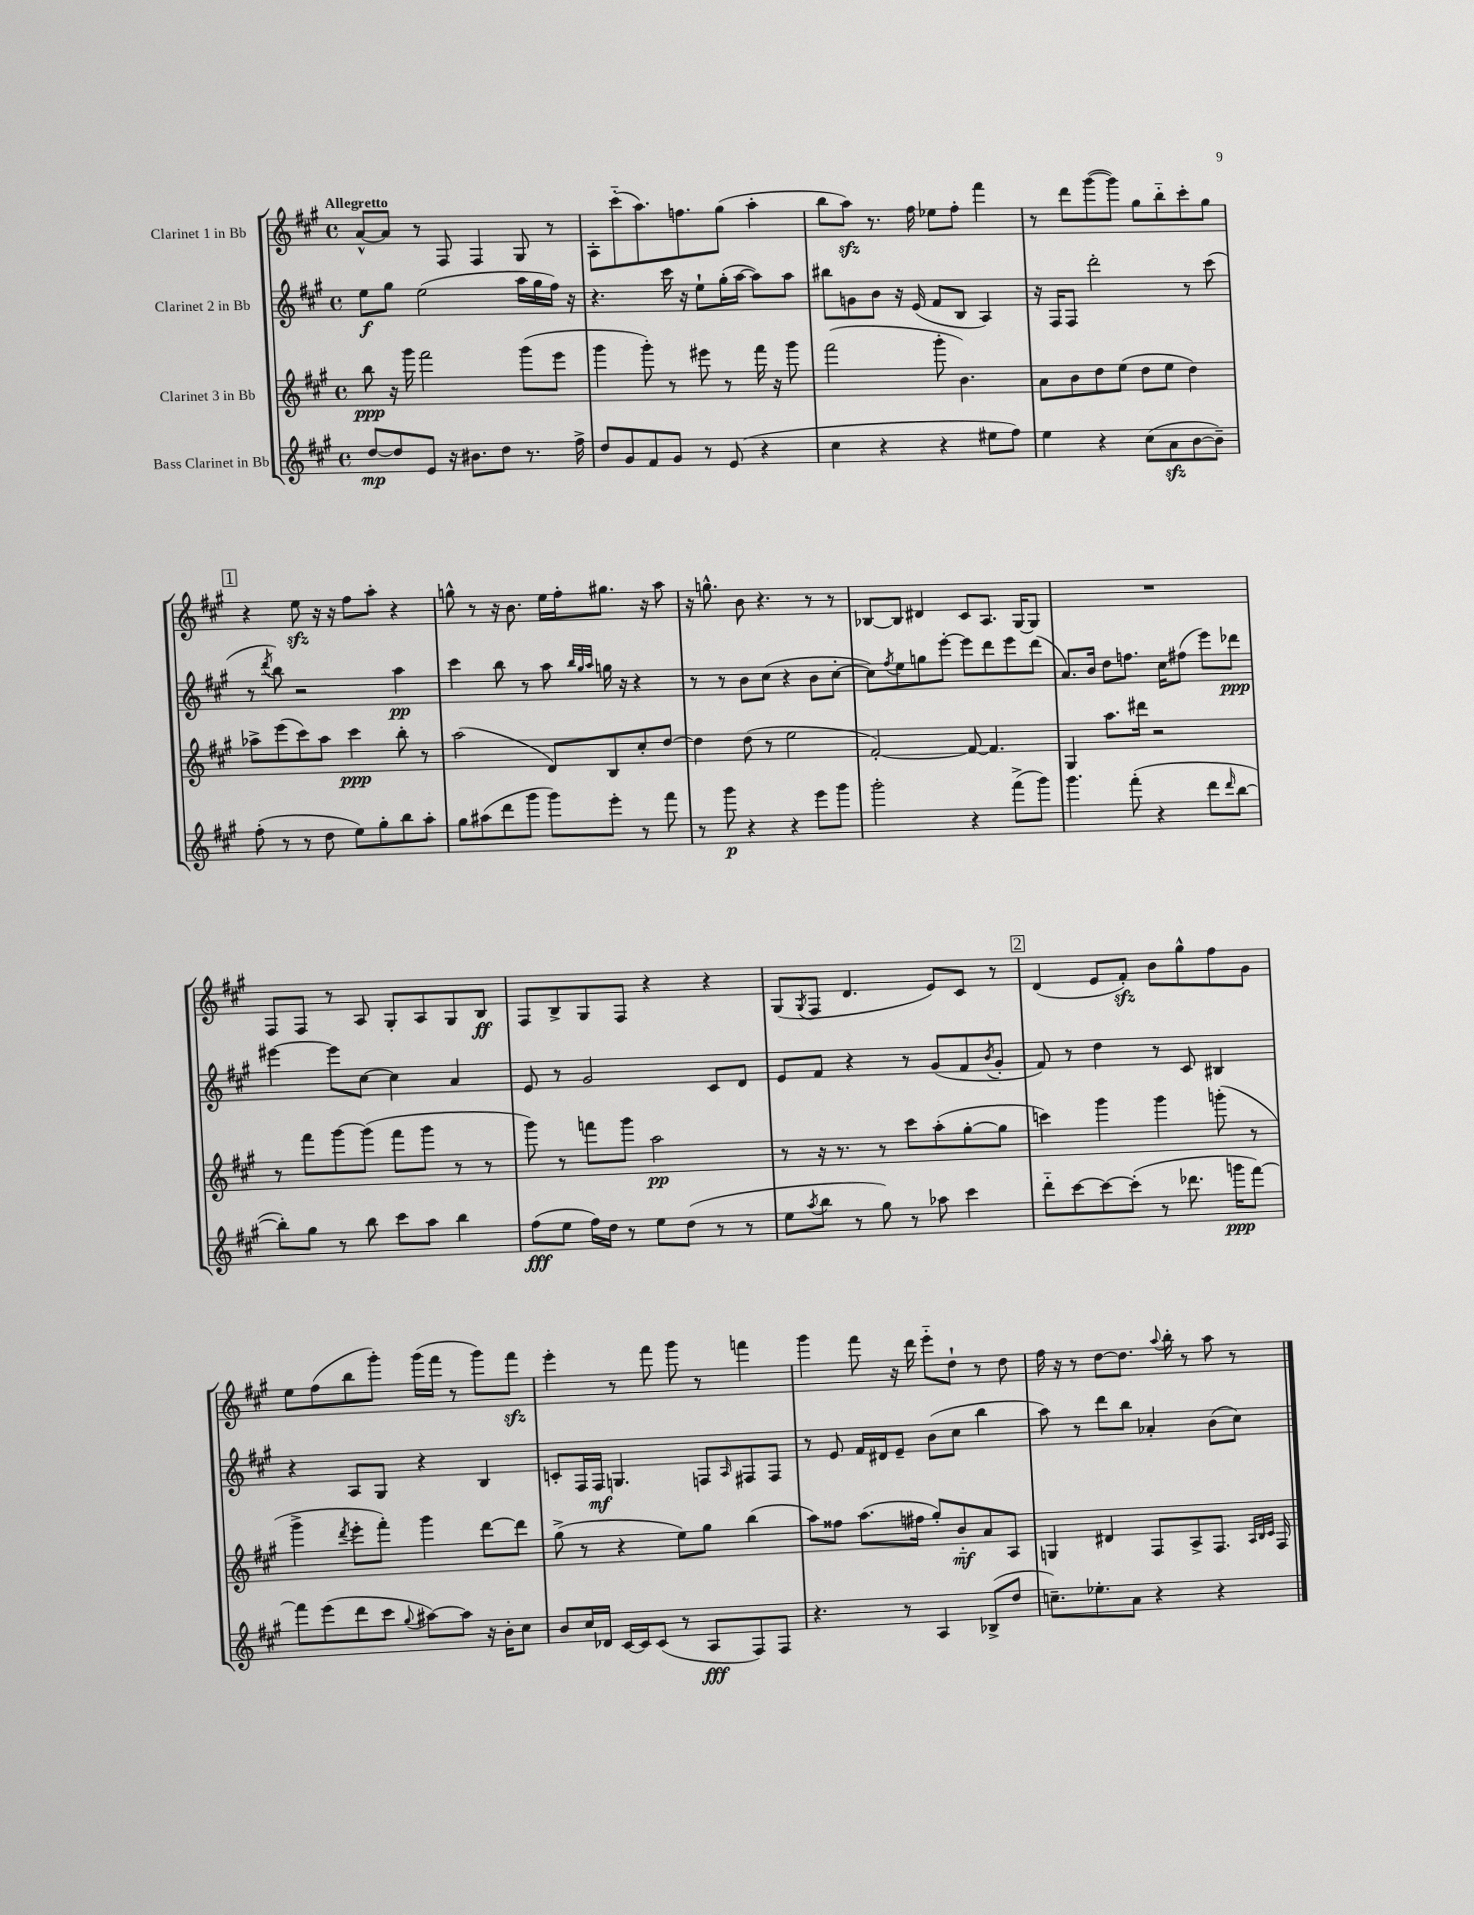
<<
\new StaffGroup <<
\new Staff = "s0" \with { instrumentName = "Clarinet 1 in Bb" } {
    \clef treble \key a \major \defaultTimeSignature \time 4/4 \tempo "Allegretto"
    a'8~-^ a'8 r8 fis8 fis4 gis8 r8 |
    a8-. cis'''8-_( a''8.) f''8. gis''8( a''4-. |
    b''8 a''8\sfz) r8. fis''16 ees''8 fis''8-. fis'''4 |
    r8 d'''8 gis'''8~( gis'''8) gis''8 b''8-_ cis'''8-. gis''8 |
    \mark \markup { \box "1" } r4 e''8\sfz r16 r16 fis''8 a''8-. r4 |
    g''8-^ r8 r16 b'8. e''16 fis''16-. gis''8. r16 a''8 |
    r16 g''8.-^ b'8 r4. r8 r8 |
    bes8~ bes8 dis'4 cis'8 a8. gis16~ gis8 |
    R1 |
    fis8 fis8 r8 a8 gis8-. a8 gis8 b8\ff |
    fis8 b8-> gis8 fis8 r4 r4 |
    gis8( \acciaccatura { gis8 } fis8 d'4. e'8) cis'8 r8 |
    \mark \markup { \box "2" } d'4( e'8 fis'8-.\sfz) b'8 gis''8-^ fis''8 gis'8 |
    e''8 fis''8( b''8 gis'''8-.) gis'''16( fis'''16 r8 gis'''8) fis'''8\sfz |
    e'''4-. r8 fis'''8 gis'''8 r8 f'''4 |
    gis'''4 fis'''8 r16 d'''16 e'''8-_ d''8-! r8 d''8 |
    fis''16 r16 r8 d''8~ d''8. \appoggiatura { a''8 } b''16-. r8 a''8 r8 \bar "|." |
}
\new Staff = "s1" \with { instrumentName = "Clarinet 2 in Bb" } {
    \clef treble \key a \major \defaultTimeSignature \time 4/4
    e''8\f gis''8 e''2( a''16 gis''16 fis''16) r16 |
    r4. cis'''16 r16 e''8-! gis''16-.( a''16~ a''8) a''8 |
    bis''8 g'8 b'8 r16 e'16( fis'8 b8 a4) |
    r16 fis16 fis8 d'''2-. r8 cis'''8( |
    \mark \markup { \box "1" } r8 \acciaccatura { d'''8 } b''8) r2 a''4\pp |
    cis'''4 b''8 r8 a''8 \grace { b''32 gis''32 a''32 } g''16 r16 r4 |
    r8 r8 b'8 cis''8( r4 b'8 cis''8~-. |
    cis''8) \acciaccatura { fis''8 } e''8 g''8 e'''8~-. e'''8 d'''8 e'''8 d'''8( |
    a'8.) b'16 d''8 f''8. cis''16 fis''8( e'''8) des'''8\ppp |
    eis'''4~ eis'''8 cis''8~ cis''4 a'4 |
    e'8 r8 gis'2 cis'8 d'8 |
    e'8 fis'8 r4 r8 gis'8( fis'8 \acciaccatura { b'8 } gis'8-. |
    \mark \markup { \box "2" } fis'8) r8 d''4 r8 cis'8 bis4 |
    r4 a8 gis8 r4 b4 |
    c'8-. fis16 fis16\mf g4. f8 \grace { a16 } fis8 fis8 |
    r8 e'8 fis'16 dis'16 e'8-- b'8( cis''8 b''4 |
    a''8) r8 d'''8 b''8 aes'4-. b'8( cis''8) \bar "|." |
}
\new Staff = "s2" \with { instrumentName = "Clarinet 3 in Bb" } {
    \clef treble \key a \major \defaultTimeSignature \time 4/4
    b''8\ppp r16 gis'''16 fis'''2 gis'''8( e'''8 |
    gis'''4 gis'''8-.) r8 eis'''8 r8 fis'''16 r16 gis'''8 |
    fis'''2( gis'''8-. b'4.) |
    a'8 b'8 d''8 e''8( d''8 e''8 d''4) |
    \mark \markup { \box "1" } aes''8-> e'''8( cis'''8) aes''8 cis'''4\ppp b''8-. r8 |
    a''2( d'8) b8 cis''8-. d''8~ |
    d''4 d''8( r8 e''2 |
    fis'2~-.) fis'8~ fis'4. |
    gis4 a''8. dis'''16 r2 |
    r8 fis'''8 gis'''8~ gis'''8( fis'''8 gis'''8 r8 r8 |
    gis'''8) r8 f'''8 gis'''8 a''2\pp |
    r8 r16 r8. r8 cis'''8 a''8-.( gis''8~-. gis''8 |
    \mark \markup { \box "2" } c'''4) gis'''4 gis'''4 g'''8-.( r8 |
    gis'''4-> \acciaccatura { d'''8 } e'''8-. fis'''8-.) gis'''4 d'''8~ d'''8 |
    gis''8->( r8 r4 e''8) gis''8 b''4( |
    a''8) fisis''8 a''8.( fis''16 gis''8-.) b'8-_\mf a'8 a8 |
    g4 dis'4 fis8 a8-> fis8. \grace { a32 b32 cis'32 } fis16 \bar "|." |
}
\new Staff = "s3" \with { instrumentName = "Bass Clarinet in Bb" } {
    \clef treble \key a \major \defaultTimeSignature \time 4/4
    d''8~\mp d''8 e'8 r16 bis'8. d''8 r8. fis''16-> |
    d''8 gis'8 fis'8 gis'8 r8 e'8( r4 |
    cis''4 r4 r4 eis''8 fis''8) |
    e''4 r4 cis''8( a'8\sfz b'8~ b'8--) |
    \mark \markup { \box "1" } fis''8-.( r8 r8 d''8 e''8) gis''8-. b''8 a''8-. |
    gis''8 ais''8( d'''8 gis'''8 gis'''8) e'''8-. r8 fis'''8 |
    r8 gis'''8\p r4 r4 e'''8 gis'''8 |
    gis'''2-. r4 fis'''8->( gis'''8) |
    gis'''4. fis'''8-.( r4 d'''8 \grace { d'''16 } b''8~ |
    b''8-.) gis''8 r8 b''8 cis'''8 a''8 b''4 |
    fis''8\fff( e''8 fis''16) d''16 r8 e''8 d''8( r8 r8 |
    e''8 \acciaccatura { a''8 } b''8 r8 gis''8) r8 aes''8 cis'''4 |
    \mark \markup { \box "2" } d'''8-_ cis'''8~ cis'''8~ cis'''8-.( r8 des'''8. g'''16\ppp fis'''8~) |
    fis'''8 e'''8( d'''8 cis'''8 \appoggiatura { gis''8 } ais''8~) ais''8 r16 b'16-. cis''8 |
    b'8 cis''16 des'16 cis'16~ cis'16 cis'8( r8 a8\fff fis8) fis8 |
    r4. r8 a4 bes8->( d''8 |
    c''8.--) ees''8.-. a'8 r4 r4 \bar "|." |
}
>>
>>
\layout { \context { \Score \remove "Bar_number_engraver" } }
